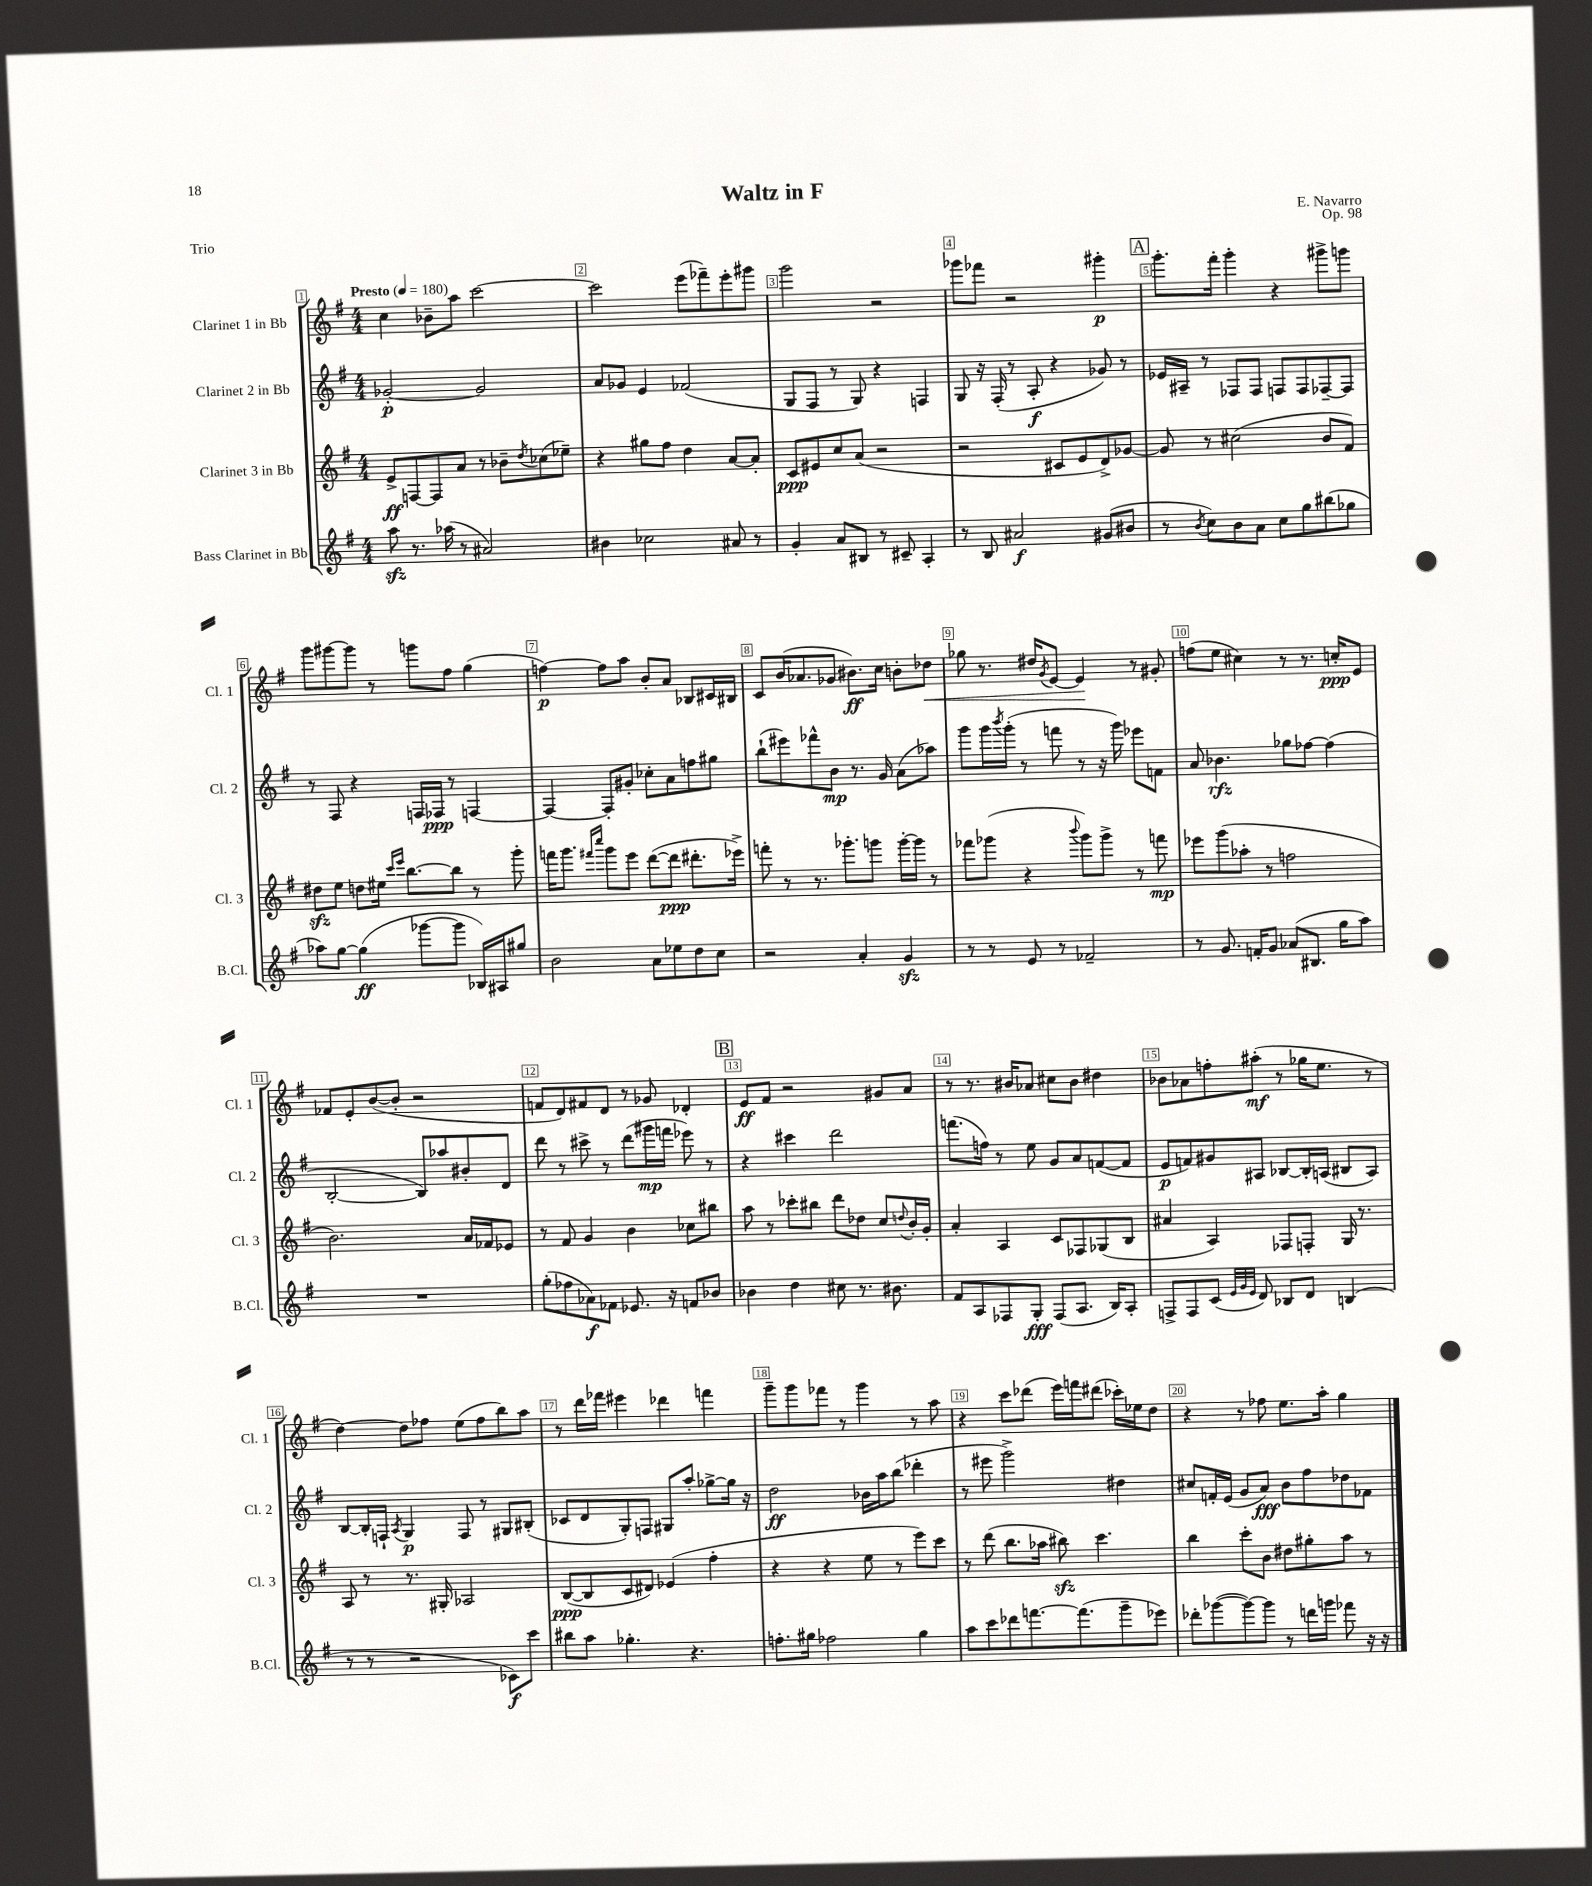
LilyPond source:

\header { title = "Waltz in F" composer = "E. Navarro" opus = "Op. 98" piece = "Trio" }
<<
\new StaffGroup <<
\new Staff = "s0" \with { instrumentName = "Clarinet 1 in Bb" shortInstrumentName = "Cl. 1" } {
    \clef treble \key g \major \numericTimeSignature \time 4/4 \tempo "Presto" 4 = 180
    c''4 bes'8-- a''8 c'''2~ |
    c'''2 e'''8( fes'''8--) e'''8-. gis'''8 |
    g'''2 r2 |
    ges'''8 fes'''8 r2 gis'''4-.\p |
    \mark \markup { \box "A" } g'''8.-. fis'''16-. g'''4-. r4 gis'''8-> g'''8 |
    g'''8 gis'''8~ gis'''8 r8 g'''8 fis''8 g''4( |
    f''4~\p) f''8 a''8 b'8-. a'8 bes8 cis'16 bis16 |
    c'8 b'16( aes'8. ges'8 bis'8.\ff) c''16 b'8-. des''8\< |
    ges''8 r8. dis''16 \acciaccatura { g'8 } e'8~ e'4\! r8 gis'8-. |
    f''8( e''8 cis''4) r8 r8. c''16-.\ppp e'8 |
    fes'8 e'8-. b'8~( b'8-. r2 |
    f'8 d'8) fis'8 d'8 r8 ges'8 des'4-. |
    \mark \markup { \box "B" } e'8\ff fis'8 r2 gis'8 a'8 |
    r8 r8. bis'16 aes'8 cis''8 bis'8 dis''4 |
    bes'8 aes'8 f''8-. ais''8-.\mf( r8 ges''16 e''8. r8 |
    d''4~) d''8 fes''8 e''8( fes''8 b''8) a''8 |
    r8 d'''16 fes'''16 eis'''4 des'''4 f'''4 |
    g'''8-- g'''8 fes'''8 r8 g'''4 r8 a''8 |
    r4 c'''8 des'''8( e'''16) f'''16 dis'''8( ces'''16-.) ees''16 d''8 |
    r4 r8 fes''8 e''8. a''16-. g''4 \bar "|." |
}
\new Staff = "s1" \with { instrumentName = "Clarinet 2 in Bb" shortInstrumentName = "Cl. 2" } {
    \clef treble \key g \major \numericTimeSignature \time 4/4
    ges'2~-.\p ges'2 |
    a'8 ges'8 e'4 fes'2( |
    g8 fis8 r8 g8) r4 f4 |
    g8 r16 fis16-.( r8 a8-.\f r4 ges'8) r8 |
    \mark \markup { \box "A" } ees'16 ais16-- r8 fes8 fes8 f8 f8 fes8~-- fes8 |
    r8 fis8 r4 f16 fes16\ppp r8 f4~ |
    f4~ f8-. gis'8-. ces''8-. a'8 f''8 gis''8 |
    b''8-!( eis'''8) fes'''8-^ b'8\mp r8. g'16 a'8( aes''8) |
    g'''8 g'''16 \acciaccatura { b'''8 } g'''16-.( r8 f'''8 r8 r16 g'''16) ees'''8 f'8 |
    a'8 bes'4.\rfz ges''8 fes''8~ fes''4( |
    b2~-. b8) aes''8 bis'8-. d'8 |
    d'''8 r8 cis'''8-> r8 d'''8( gis'''16\mp f'''16 ees'''8) r8 |
    \mark \markup { \box "B" } r4 cis'''4 d'''2 |
    f'''8.( f''16) r8 e''8 g'8 a'8 f'8~( f'8 |
    e'8\p f'8) gis'8 ais8 bes8~ bes16-. a16( bis8 a8) |
    b8~ b16-. f16-! \acciaccatura { a8 } g4\p f8 r8 gis8 bis8-.( |
    ces'8 d'8 g8-.) f8 gis8 a''8-. ges''8~-> ges''16 r16 |
    d''2\ff bes'16 a''16 b''8( des'''4-. |
    r8 eis'''8 g'''2->) dis''4 |
    cis''8 f'16-. e'16( g'8 a'8\fff) b'8 fis''8 des''8 fes'8 \bar "|." |
}
\new Staff = "s2" \with { instrumentName = "Clarinet 3 in Bb" shortInstrumentName = "Cl. 3" } {
    \clef treble \key g \major \numericTimeSignature \time 4/4
    e'8->\ff f8~ f8 a'8 r8 bes'8-- \acciaccatura { d''8 } ces''8( ees''8--) |
    r4 gis''8 fis''8 d''4 a'8~ a'8-. |
    c'8\ppp eis'8 c''8 a'8( r2 |
    r2 cis'8 e'8 d'8->) ges'8~ |
    \mark \markup { \box "A" } ges'8 r8 cis''2( b'8 fis'8) |
    dis''8\sfz e''8 d''8 eis''16 \grace { c'''16 e'''16 } b''8.~ b''8 r8 g'''8-. |
    f'''16 g'''8. \grace { fis'''16 c''''16 } g'''8 e'''8 d'''8~( d'''8\ppp dis'''8.-. ees'''16->) |
    f'''8-. r8 r8. ges'''8.-. g'''8 g'''16~-. g'''16 r8 |
    fes'''8 ges'''8( r4 \appoggiatura { b'''8 } ges'''8) ges'''8-> r8 f'''8\mp |
    ees'''8 g'''8( aes''8-. r8 f''2 |
    b'2.) a'16 fes'16 ees'8 |
    r8 fis'8 g'4 b'4 ces''8 bis''8 |
    \mark \markup { \box "B" } a''8 r8 ces'''8-. bis''8 d'''8 des''8 c''8 \appoggiatura { d''8 } b'16-. g'16-. |
    a'4-. a4 c'8 fes8 ges8( b8 |
    ais'4 a4) fes8 f8-. g16 r8. |
    a8 r8 r8. gis16-. aes2 |
    b8~\ppp( b8 c'8 dis'8) ees'4( fis''4-. |
    r4 r4 e''8 r8 e'''8) c'''8 |
    r8 d'''8( b''8. aes''16 bis''8\sfz) c'''4. |
    b''4 c'''8-. b'8 dis''8 gis''8-. a''8 r8 \bar "|." |
}
\new Staff = "s3" \with { instrumentName = "Bass Clarinet in Bb" shortInstrumentName = "B.Cl." } {
    \clef treble \key g \major \numericTimeSignature \time 4/4
    a''8\sfz r8. aes''16( r8 ais'2) |
    bis'4 ces''2 ais'8 r8 |
    g'4-. a'8 bis8 r8 cis'8-- a4-. |
    r8 b8 ais'2\f gis'8( bis'8 |
    \mark \markup { \box "A" } r8 \acciaccatura { b'8 } c''8) b'8 a'8 c''8 g''8 bis''8( ges''8 |
    aes''8) g''8~ g''4\ff( ges'''8~ ges'''8 bes16) ais16 gis''8 |
    b'2 a'8 ees''8 d''8 c''8 |
    r2 a'4-. g'4\sfz |
    r8 r8 e'8 r8 fes'2-- |
    r8 g'8. f'16-. g'8 aes'8( bis8. g''16 a''8) |
    R1 |
    g''8-.( fes''8 aes'8\f) fes'8 ees'8. r16 f'8 bes'8 |
    \mark \markup { \box "B" } bes'4 d''4 cis''8 r8. bis'8. |
    fis'8 a8 fes8 g8-.\fff fes8( a8. b16) a8-. |
    f8-> f8 c'8( \grace { e'32 g'32 e'32 } d'8) bes8 d'8 b4( |
    r8 r8 r2 ces'8\f) c'''8 |
    bis''8 a''8 ges''4.-. r4. |
    f''8.-. gis''16 fes''2 gis''4 |
    a''8 c'''8 des'''8 f'''8.~ f'''8.( g'''8-- ees'''8) |
    des'''8-. ges'''8~( ges'''8~) ges'''8 r8 d'''16 g'''16 fes'''8 r16 r16 \bar "|." |
}
>>
>>
\layout { \context { \Score \override BarNumber.break-visibility = ##(#f #t #t) barNumberVisibility = #all-bar-numbers-visible \override BarNumber.stencil = #(make-stencil-boxer 0.1 0.3 ly:text-interface::print) } }
